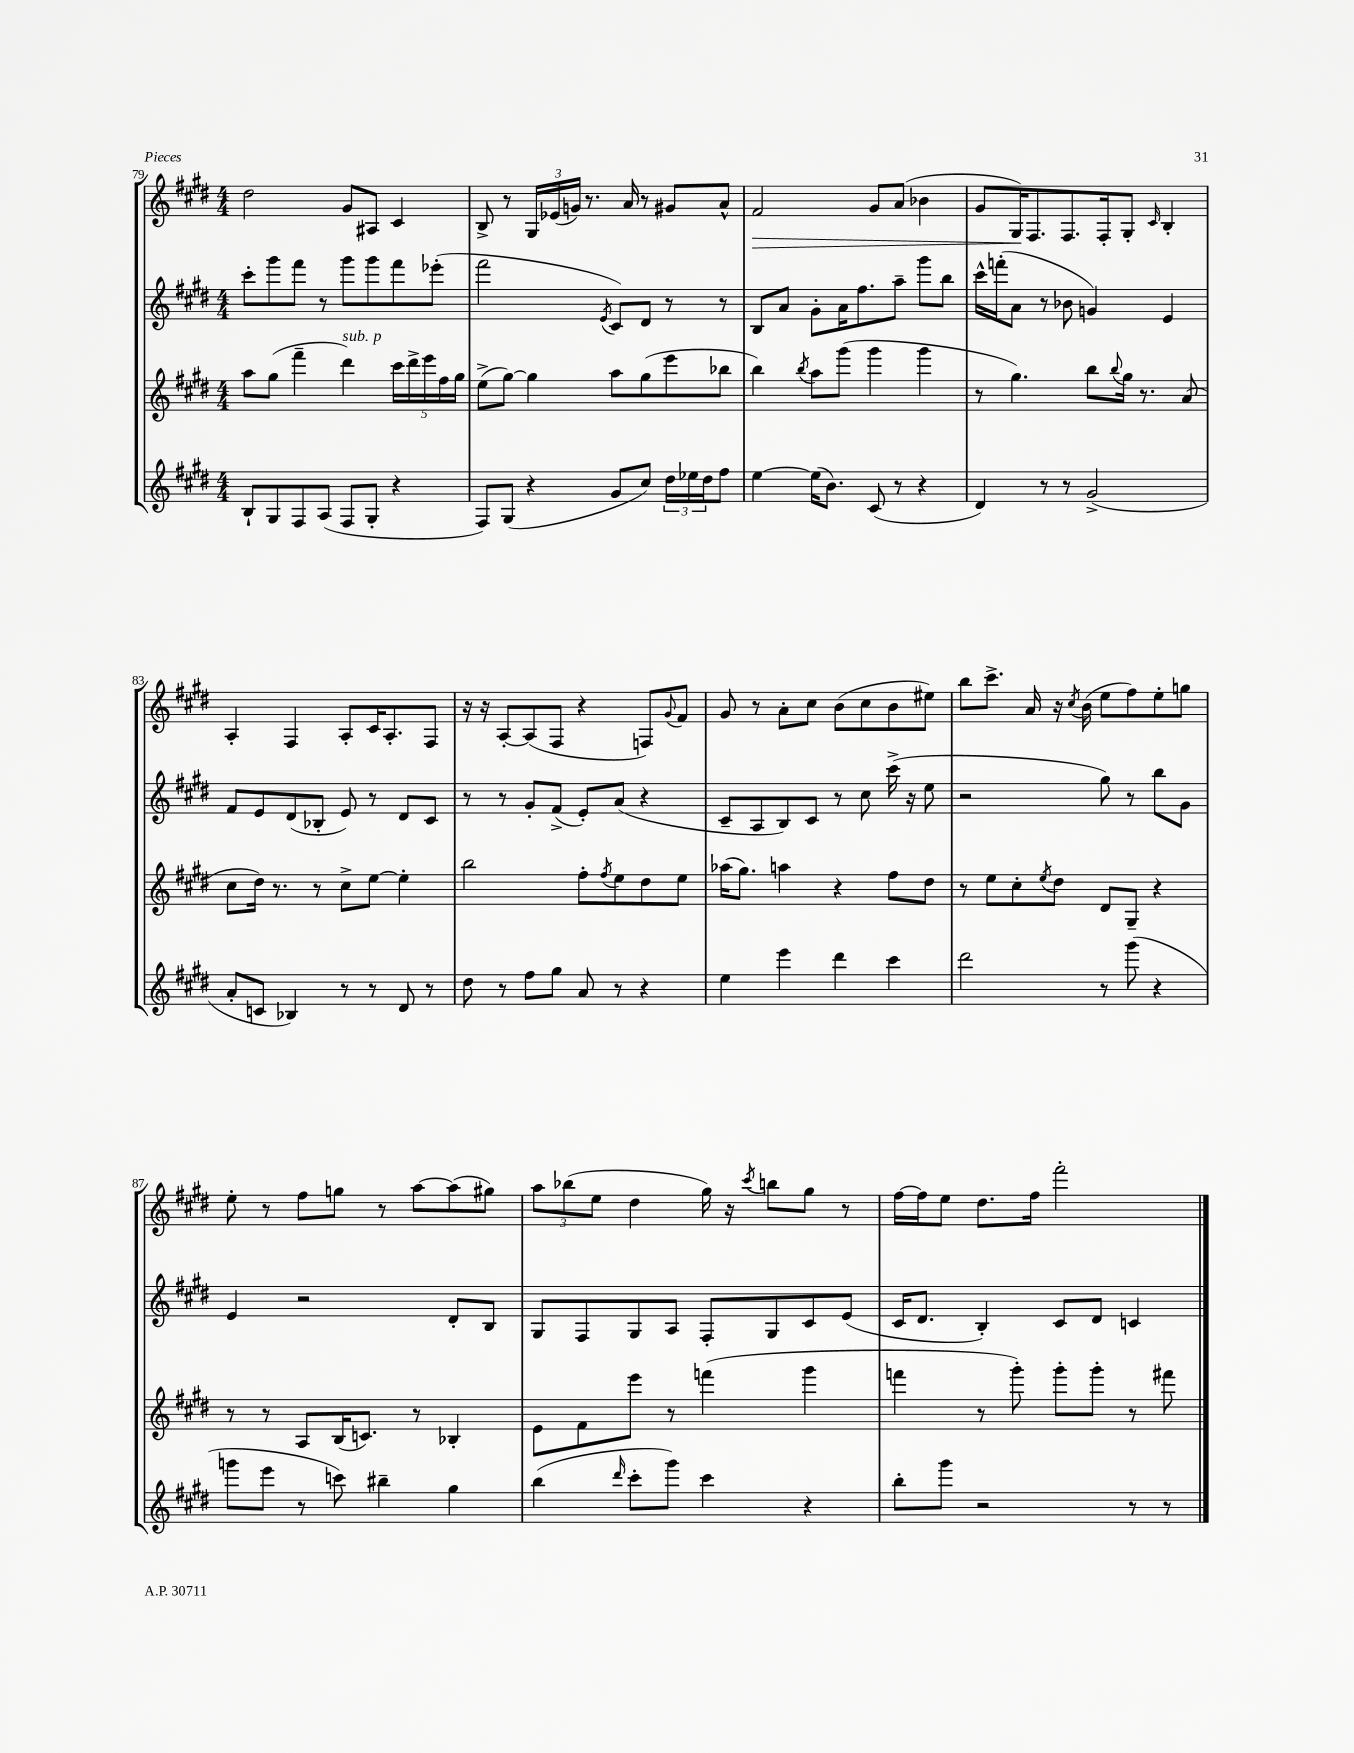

**kern	**kern	**kern	**kern
*staff4	*staff3	*staff2	*staff1
*clefG2	*clefG2	*clefG2	*clefG2
*k[f#c#g#d#]	*k[f#c#g#d#]	*k[f#c#g#d#]	*k[f#c#g#d#]
*M4/4	*M4/4	*M4/4	*M4/4
8B`	8aa	8ccc#'	2dd#
8G#	(8gg#	8ggg#	.
8F#	4fff#~	8fff#	.
(8A	.	8r	.
8F#	4ddd#)	8ggg#	8g#
8G#'	.	8ggg#	8A#
4r	20ccc#	8fff#	4c#
.	20ddd#^	.	.
.	20eee	.	.
.	.	(8eee-'	.
.	20ff#	.	.
.	20gg#	.	.
=	=	=	=
8F#)	(8ee^	2fff#	8B^
(8G#	[8gg#)	.	8r
4r	4gg#]	.	24G#
.	.	.	(24e-
.	.	.	24g)
.	.	.	8.r
.	.	8qe	.
8g#	8aa	8c#)	.
.	.	.	16a
8cc#)	(8gg#	8d#	8r
24dd#	8eee	8r	8g#
24ee-	.	.	.
24dd#	.	.	.
8ff#	8bb-	8r	8a^^
=	=	=	=
[4ee	4bb)	8B	2f#
.	.	8a	.
.	8qbb	.	.
(16ee]	8aa	8g#'	.
8.b)	.	.	.
.	(8ggg#	16a	.
.	.	8.ff#	.
(8c#	4ggg#	.	8g#
8r	.	8aa~	(8a
4r	4ggg#	8ggg#	4b-
.	.	8bb	.
=	=	=	=
4d#)	8r	16ccc#^^	8g#
.	.	(16fff'	.
.	4.gg#)	8a	16G#)
.	.	.	8.F#
8r	.	8r	.
8r	.	8b-	8.F#
(2g#^	8bb	4g)	.
.	.	.	16F#'
.	8qqbb	.	.
.	16gg#	.	8G#'
.	8.r	.	.
.	.	.	16qqc#
.	.	4e	4B'
.	(8a	.	.
=	=	=	=
8a'	8cc#	8f#	4A'
8c	16dd#)	8e	.
.	8.r	.	.
4B-)	.	(8d#	4F#
.	8r	8B-'	.
8r	8cc#^	8e)	8A'
8r	[8ee	8r	16c#
.	.	.	8.A'
8d#	4ee']	8d#	.
8r	.	8c#	8F#
=	=	=	=
8dd#	2bb	8r	16r
.	.	.	16r
8r	.	8r	[8A'
8ff#	.	8g#'	(8A]
8gg#	.	(8f#^	8F#
8a	8ff#'	8e')	4r
.	8qff#	.	.
8r	8ee	(8a	.
4r	8dd#	4r	8F)
.	.	.	8qqg#
.	8ee	.	8f#
=	=	=	=
4ee	(16aa-	8c#~	8g#
.	8.gg#)	.	.
.	.	8A	8r
4eee	4aa	8B)	8a'
.	.	8c#	8cc#
4ddd#	4r	8r	(8b
.	.	8cc#	8cc#
4ccc#	8ff#	(16ccc#^	8b
.	.	16r	.
.	8dd#	8ee	8ee#)
=	=	=	=
2ddd#	8r	2r	8bb
.	8ee	.	8.ccc#^
.	8cc#'	.	.
.	.	.	16a
.	8qee	.	.
.	8dd#	.	16r
.	.	.	8qcc#
.	.	.	(16b
8r	8d#	8gg#)	8ee
(8ggg#	8G#~	8r	8ff#)
4r	4r	8bb	8ee'
.	.	8g#	8gg
=	=	=	=
8ggg	8r	4e	8ee'
8eee	8r	.	8r
8r	8A	2r	8ff#
8ccc)	(16B	.	8gg
.	8.c)	.	.
4bb#~	.	.	8r
.	8r	.	[8aa
4gg#	4B-'	8d#'	(8aa]
.	.	8B	8gg#)
=	=	=	=
(4bb	8e	8G#	12aa
.	.	.	(12bb-
.	8f#	8F#	.
.	.	.	12ee
16qqddd#	.	.	.
8ccc#'	8eee	8G#	4dd#
8ggg#)	8r	8A	.
4ccc#	(4fff	8F#'	16gg#)
.	.	.	16r
.	.	.	8qccc#
.	.	8G#	8bb
4r	4ggg#	8c#	8gg#
.	.	(8e	8r
=	=	=	=
8bb'	4fff	16c#	[16ff#
.	.	8.d#	16ff#]
8ggg#	.	.	8ee
2r	8r	4B')	8.dd#
.	8ggg#')	.	.
.	.	.	16ff#
.	8ggg#'	8c#	2fff#'
.	8ggg#'	8d#	.
8r	8r	4c	.
8r	8fff#	.	.
==	==	==	==
*-	*-	*-	*-
